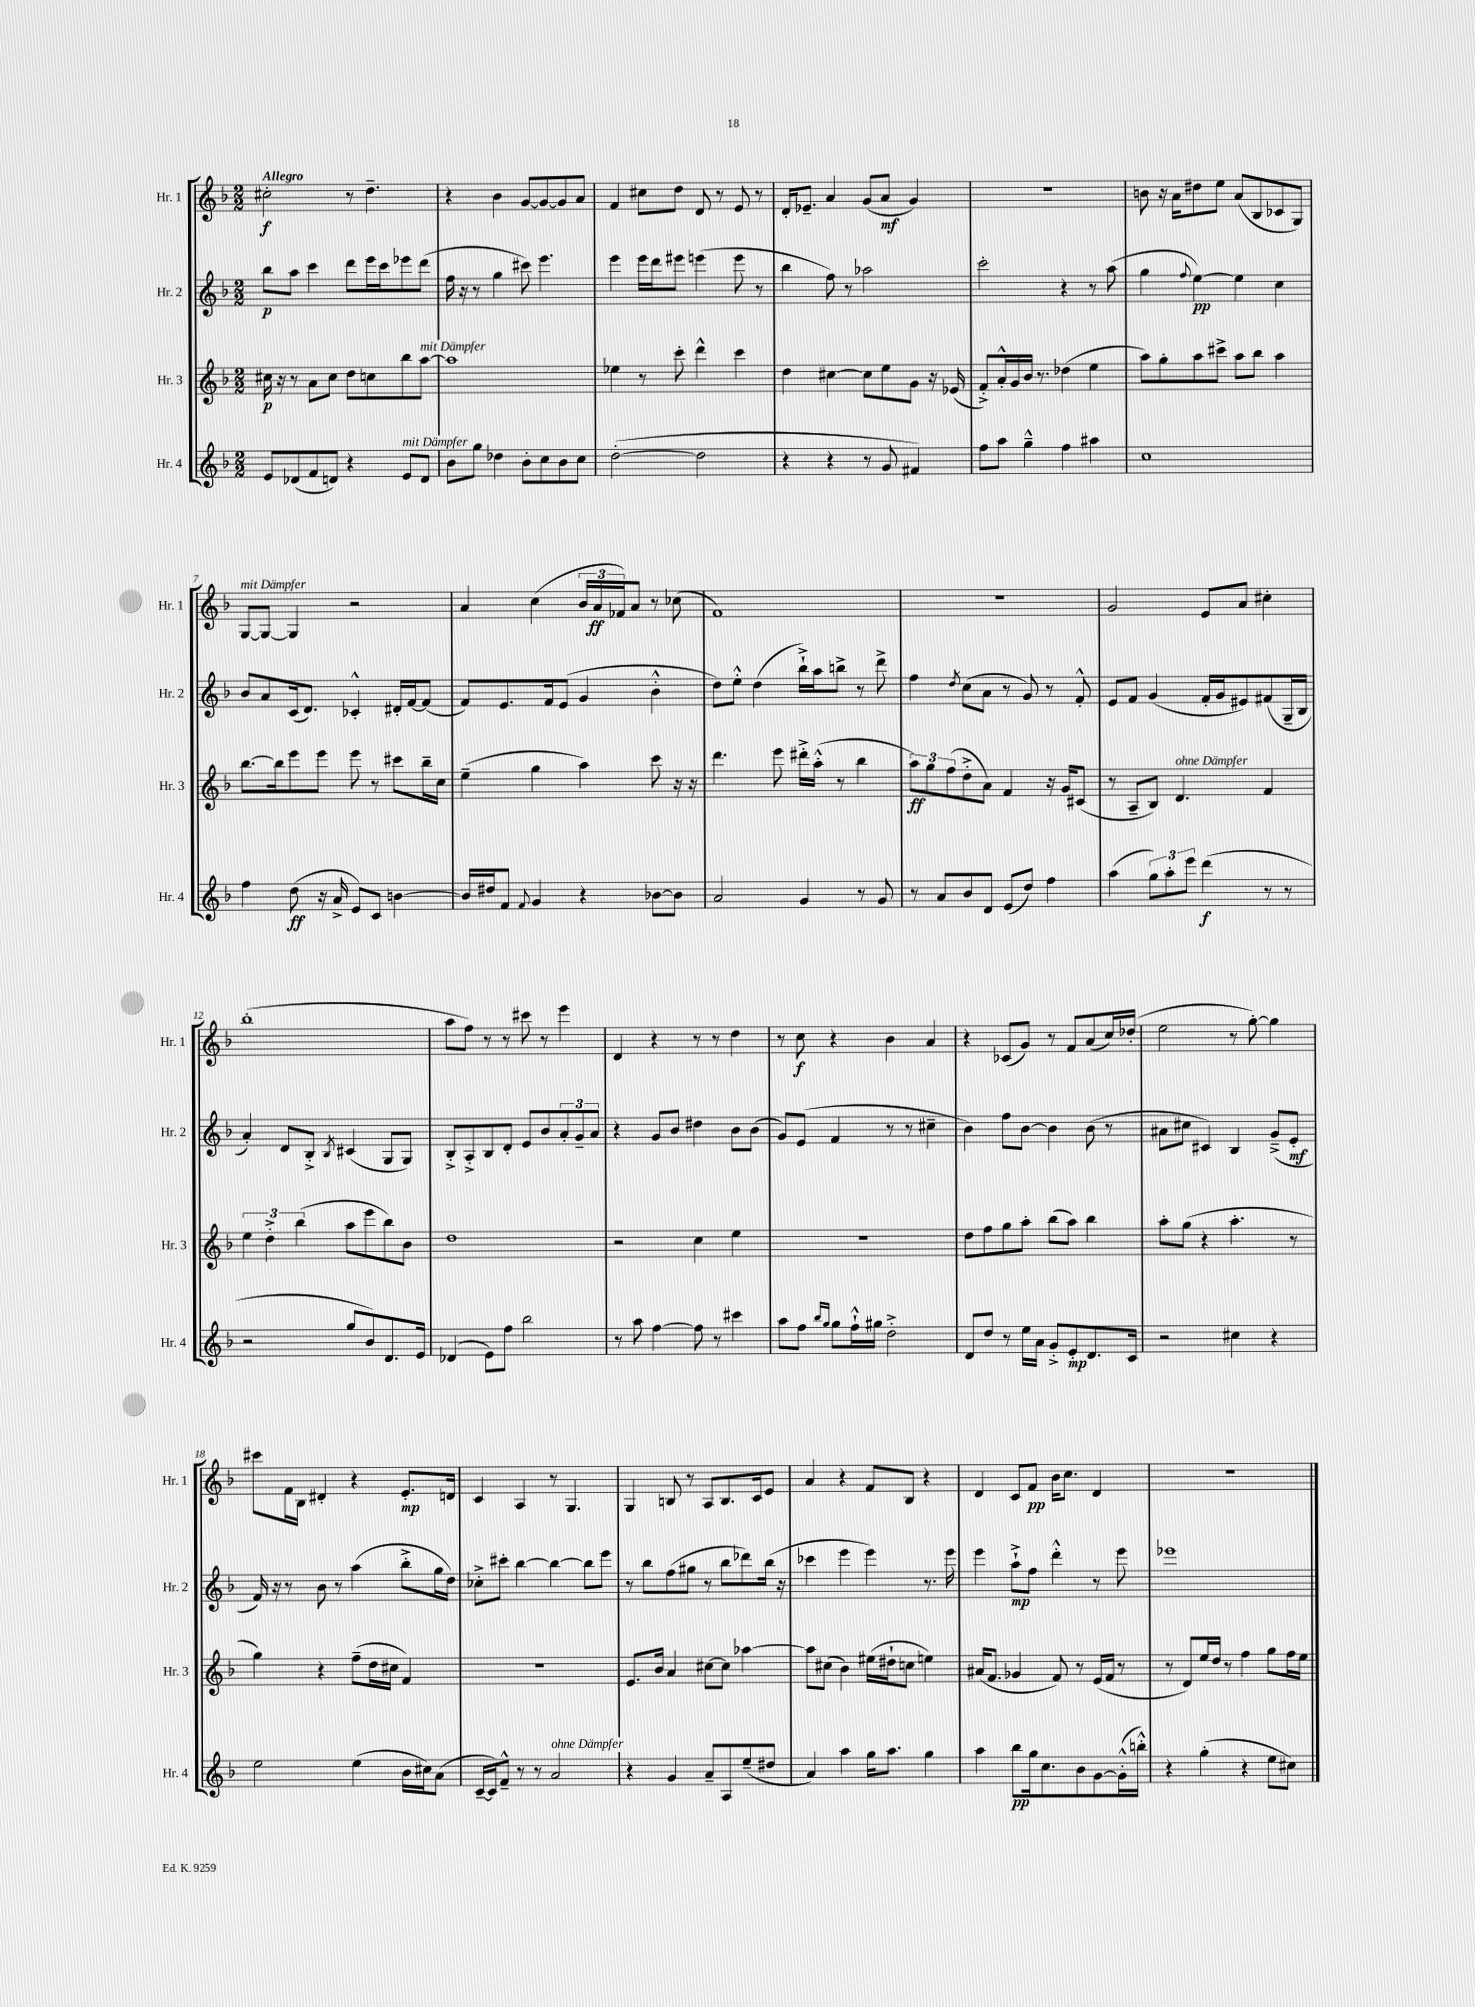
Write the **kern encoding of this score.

**kern	**kern	**kern	**kern
*staff4	*staff3	*staff2	*staff1
*clefG2	*clefG2	*clefG2	*clefG2
*k[b-]	*k[b-]	*k[b-]	*k[b-]
*M2/2	*M2/2	*M2/2	*M2/2
8e	16cc#	8bb-	2cc#'
.	16r	.	.
(8d-	8r	8aa	.
8f	8a	4ccc	.
8d)	8cc#	.	.
4r	8dd	8ddd	8r
.	8cc	16eee	4.dd~
.	.	16ccc	.
8e	8bb-	8eee-	.
8d	[8aa	(8ddd	.
=	=	=	=
8b-	1aa]	16ff	4r
.	.	16r	.
8gg	.	8r	.
4dd-	.	4gg	4b-
8b-'	.	8ccc#)	[8g
8cc	.	4.eee	8g_
8b-	.	.	8g]
8cc	.	.	8a
=	=	=	=
([2dd'	4ee-	4eee	4f
.	8r	16eee	8cc#
.	.	16ddd	.
.	8ccc'	8eee#	8dd
2dd]	4ddd^^	(4eee	8d
.	.	.	8r
.	4ccc	8eee	8e
.	.	8r	8r
=	=	=	=
4r	4dd	4bb-	16d'
.	.	.	8.e-~
4r	[4cc#	8ff)	4a
.	.	8r	.
8r	8cc#]	2aa-	(8g
8g	8ee	.	8a
4f#)	8g	.	4g)
.	16r	.	.
.	(16e-	.	.
=	=	=	=
8ff	8f'^)	2ccc'	1r
8aa	16a'^^	.	.
.	16g	.	.
4gg~^^	16b-	.	.
.	8.r	.	.
4ff	(4dd-	4r	.
4aa#	4ee	8r	.
.	.	(8aa	.
=	=	=	=
1cc	8aa)	4gg	8b
.	8gg'	.	16r
.	.	.	16a
.	.	8qqff	.
.	8aa	[4ee)	8dd#
.	8ccc#^	.	8ee
.	8aa	4ee]	(8a
.	8bb-	.	8B-
.	4aa	4cc	8c-
.	.	.	8G)
=	=	=	=
4ff	[8.bb-	8b-	[8G
.	.	8a	8G_
.	16bb-]	.	.
(8dd	8eee	(16c	4G]
.	.	8.d)	.
16r	8eee	.	.
16a^	.	.	.
8e)	8eee	4c-'^^	2r
8c	8r	.	.
[4b	8ccc#	16d#'	.
.	.	[16f	.
.	16bb-~	(8f]	.
.	16cc	.	.
=	=	=	=
16b]	(4ee~	8f)	4a
16dd#	.	.	.
8f	.	8.e	.
8qqf	.	.	.
4g	4gg	.	(4cc
.	.	16f	.
.	.	(8e	.
4r	4aa)	4g	24b-
.	.	.	24a
.	.	.	24f-)
.	.	.	8a
[8b-	8ccc	4b-'^^	8r
8b-]	16r	.	(8cc-
.	16r	.	.
=	=	=	=
2a	4.ddd	8dd)	1f)
.	.	8ee'^^	.
.	.	(4dd	.
.	8eee	.	.
4g	16ddd#'^	16bb-`^)	.
.	(16aa'^^	16aa	.
.	8r	8bb^	.
8r	4bb-	8r	.
8g	.	8ddd^	.
=	=	=	=
8r	12aa)	4ff	1r
.	12gg	.	.
8a	.	.	.
.	(12ff	.	.
.	.	8qdd	.
8b-	8dd'^	(8cc	.
8d	8a)	8a	.
(8e	4f	8r	.
8dd)	.	8g)	.
4ff	16r	8r	.
.	16g	.	.
.	(8c#	8f'^^	.
=	=	=	=
(4aa	8r	8e	2g
.	8A~	8f	.
12gg)	8B-)	(4g	.
12aa'	.	.	.
.	4.d	.	.
12eee	.	.	.
(4ddd	.	16f'	8e
.	.	16g	.
.	.	8e#)	8a
8r	4f	(8f#	4cc#'
8r	.	16G~	.
.	.	16B-	.
=	=	=	=
2r	6ee	4a')	(1bb-'
.	6dd'^	.	.
.	.	8d	.
.	(6bb-	.	.
.	.	8B-'^	.
.	.	8qB-	.
8gg	8aa	(4c#	.
8b-)	8eee	.	.
8.d	8bb-)	8G	.
.	8b-	8G)	.
16e	.	.	.
=	=	=	=
(4d-	1dd	8B-'^	8aa
.	.	8A'^	8ff)
8e)	.	8B-	8r
8ff	.	8d'	8r
2bb-	.	8e	8ccc#
.	.	8b-	8r
.	.	12a'	4eee
.	.	12g~	.
.	.	12a	.
=	=	=	=
8r	2r	4r	4d
8aa	.	.	.
[4ff	.	8g	4r
.	.	8b-	.
8ff]	4cc	4dd#	8r
8r	.	.	8r
4ccc#	4ee	8b-	4dd
.	.	(8b-	.
=	=	=	=
8aa	1r	8g)	8r
8ff	.	(8e	8cc
16qqbb-	.	.	.
16qqgg	.	.	.
8gg	.	4f	4r
16ff`^^	.	.	.
16gg#	.	.	.
2dd'^	.	8r	4b-
.	.	8r	.
.	.	4cc#~	4a
=	=	=	=
8d	8dd	4b-)	4r
8dd	8ff	.	.
8r	8gg	8ff	(8c-
16ee	8aa'	[8b-	8g)
16a	.	.	.
8g'^	(8bb-	4b-]	8r
8e'	8aa)	.	8f
8.d	4bb-	(8b-	(8a
.	.	8r	16cc)
16c	.	.	(16dd-'
=	=	=	=
2r	8aa'	8a#	2ee
.	(8gg	8cc#	.
.	4r	4c#)	.
4cc#	4.aa'	4B-	8r
.	.	.	[8gg')
4r	.	(8g~^	4gg]
.	8r	8e'	.
=	=	=	=
2ee	4gg)	16f)	8ccc#
.	.	16r	.
.	.	8r	16f
.	.	.	16B-
.	4r	8b-	4d#'
.	.	8r	.
(4ee	(8ff~	(4aa	4r
.	16dd	.	.
.	16cc#	.	.
16b-	4f)	8bb-'^	8.e'
16cc#)	.	.	.
(8a	.	16gg	.
.	.	16dd)	16d
=	=	=	=
[16c~	1r	8cc-'^	4c
16c])	.	.	.
8f~^^	.	8ccc#'	.
8r	.	[4bb-	4A
8r	.	.	.
2a	.	4bb-_	8r
.	.	.	4.G
.	.	8bb-]	.
.	.	8eee	.
=	=	=	=
4r	8.e	8r	4G
.	.	8bb-	.
.	16b-	.	.
4g	4a	(8ff	8B
.	.	8gg#	8r
8a~	[8cc#	8r	8A
8A	8cc#]	8bb-	8.B
(8ee~	[4aa-	8ddd-)	.
.	.	.	16c
8dd#	.	(16bb-	8e
.	.	16r	.
=	=	=	=
4a)	8aa-]	4ccc-	4a
.	(8cc#	.	.
4aa	4b-)	4eee	4r
16gg	(16ee#	4eee)	8f
8.aa	16dd#`	.	.
.	8cc	.	8B-
4gg	4ee)	8.r	4r
.	.	16eee	.
=	=	=	=
4aa	(16a#	4eee	4d
.	8.f	.	.
8bb-	4g-	8aa`^	8c
16gg	.	8ff	8f
8.cc	.	.	.
.	8f)	4ddd'^^	16b-
.	.	.	8.cc
8b-	8r	.	.
[8g	(16e	8r	4d
.	16f	.	.
(16g'^^]	8r	8eee	.
16bb'^^)	.	.	.
=	=	=	=
4r	8r	1eee-	1r
.	8d)	.	.
(4gg'	16ee	.	.
.	16dd	.	.
.	8r	.	.
4r	4ff	.	.
8ee	8gg	.	.
8cc#)	16ff	.	.
.	16ee	.	.
==	==	==	==
*-	*-	*-	*-
